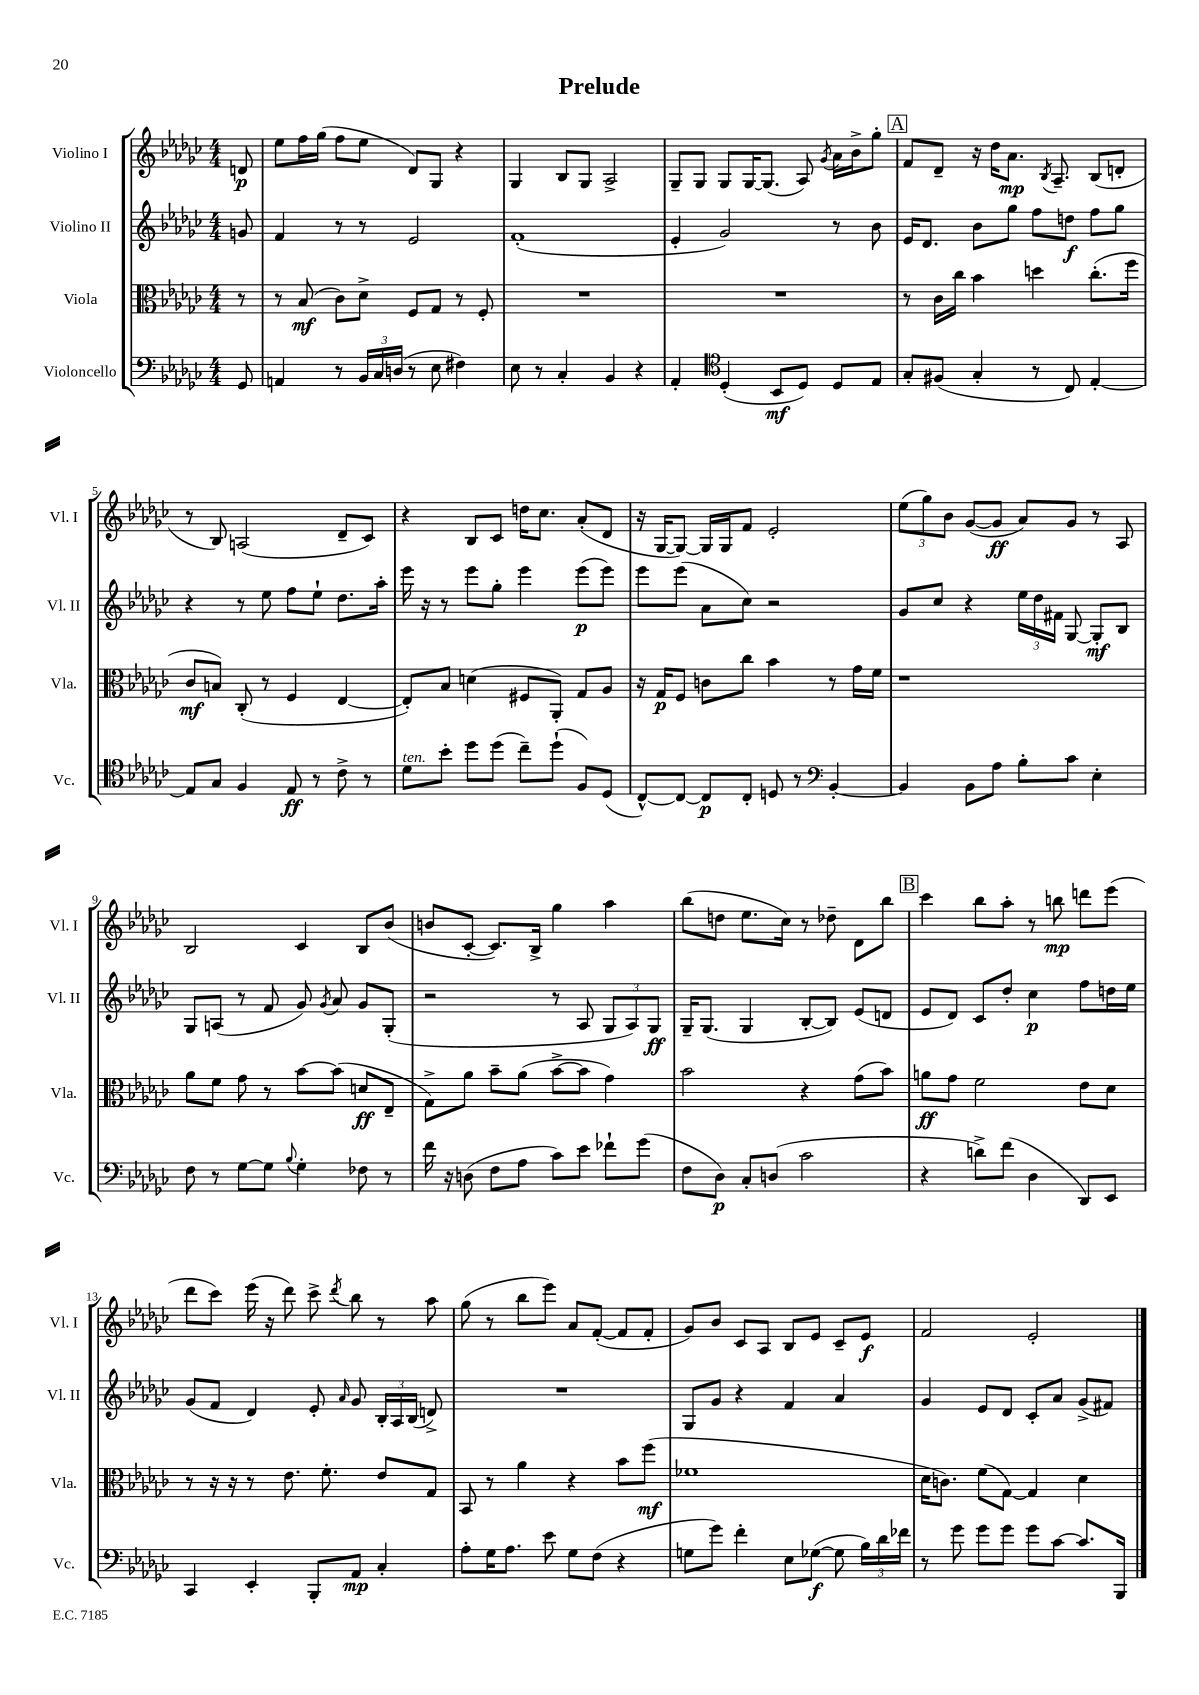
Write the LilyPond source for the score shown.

\header { title = "Prelude" }
<<
\new StaffGroup <<
\new Staff = "s0" \with { instrumentName = "Violino I" shortInstrumentName = "Vl. I" } {
    \clef treble \key ges \major \numericTimeSignature \time 4/4 \partial 8
    \autoBeamOff d'8\p |
    ees''8[ f''16 ges''16]( f''8[ ees''8] des'8[) ges8] r4 |
    ges4 bes8[ ges8] aes2-> |
    ges8[-- ges8] ges8[ ges16~ ges8.]( aes8) \acciaccatura { ges'8 } aes'16[ bes'16-> ges''8]-. |
    \mark \markup { \box "A" } f'8[ des'8]-- r16 des''16[ aes'8.]\mp \acciaccatura { bes8 } aes8.-- bes8[( d'8]-. |
    r8 bes8) a2( des'8[-- ces'8]) |
    r4 bes8[ ces'8] d''16[ ces''8.] aes'8[-.( des'8] |
    r16 ges16[~ ges8]~) ges16[ ges16 f'8] ees'2-. |
    \tuplet 3/2 { ees''8[( ges''8) bes'8] } ges'8[~( ges'8]\ff aes'8[) ges'8] r8 aes8 |
    bes2 ces'4 bes8[ bes'8]( |
    b'8[ ces'8]~-. ces'8.[) bes16]-> ges''4 aes''4 |
    bes''8[( d''8] ees''8.[ ces''16]) r8 des''8-- des'8[ bes''8] |
    \mark \markup { \box "B" } ces'''4 bes''8[ aes''8]-. r8 b''8\mp d'''8[ ees'''8]( |
    des'''8[ ces'''8]) ees'''16( r16 des'''8) ces'''8-> \acciaccatura { des'''8 } bes''8 r8 aes''8 |
    ges''8( r8 bes''8[ ees'''8]) aes'8[ f'8]~-.( f'8[ f'8]-. |
    ges'8[) bes'8] ces'8[ aes8] bes8[ ees'8] ces'8[-- ees'8]\f |
    f'2 ees'2-. \bar "|." |
}
\new Staff = "s1" \with { instrumentName = "Violino II" shortInstrumentName = "Vl. II" } {
    \clef treble \key ges \major \numericTimeSignature \time 4/4 \partial 8
    \autoBeamOff g'8 |
    f'4 r8 r8 ees'2 |
    f'1-.( |
    ees'4-. ges'2) r8 bes'8 |
    \mark \markup { \box "A" } ees'16[ des'8.] bes'8[ ges''8] f''8[ d''8]\f f''8[ ges''8] |
    r4 r8 ees''8 f''8[ ees''8]-! des''8.[ aes''16]-. |
    ees'''16 r16 r8 ees'''8[ ges''8]-. ees'''4 ees'''8[\p( ees'''8]) |
    ees'''8[ ees'''8]( aes'8[ ces''8]) r2 |
    ges'8[ ces''8] r4 \tuplet 3/2 { ees''16[ des''16 fis'16] } ges8~ ges8[-.\mf bes8] |
    ges8[ a8]( r8 f'8 ges'8) \acciaccatura { ges'8 } aes'8 ges'8[ ges8]-.( |
    r2 r8 aes8 \tuplet 3/2 { ges8[ aes8) ges8]\ff } |
    ges16[-- ges8.]( ges4 bes8[~-. bes8]) ees'8[( d'8] |
    \mark \markup { \box "B" } ees'8[ des'8]) ces'8[ des''8]-. ces''4\p f''8[ d''16 ees''16] |
    ges'8[( f'8] des'4) ees'8-. \grace { aes'16 } ges'8 \tuplet 3/2 { bes16[-. aes16 bes16]( } d'8->) |
    R1 |
    ges8[ ges'8] r4 f'4 aes'4 |
    ges'4 ees'8[ des'8] ces'8[-. aes'8] ges'8[->( fis'8]) \bar "|." |
}
\new Staff = "s2" \with { instrumentName = "Viola" shortInstrumentName = "Vla." } {
    \clef alto \key ges \major \numericTimeSignature \time 4/4 \partial 8
    \autoBeamOff r8 |
    r8 bes8\mf( ces'8[) des'8]-> f8[ ges8] r8 f8-. |
    R1 |
    R1 |
    \mark \markup { \box "A" } r8 ces'16[ ces''16] bes'4 d''4 ces''8.[-.( f''16] |
    ces'8[\mf b8]) ces8-.( r8 f4 ees4~ |
    ees8[-.) bes8] d'4( fis8[ aes,8]-.) ges8[ aes8] |
    r16 ges16[\p f8] c'8[ ces''8] bes'4 r8 ges'16[ f'16] |
    r1 |
    aes'8[ f'8] ges'8 r8 bes'8[~ bes'8]( d'8[\ff ees8]-- |
    ges8[->) aes'8] bes'8[-- aes'8]( bes'8[~-> bes'8] ges'4) |
    bes'2 r4 ges'8[( bes'8]) |
    \mark \markup { \box "B" } a'8[\ff ges'8] f'2 ees'8[ des'8] |
    r8 r16 r16 r8 ees'8. f'8.-. ees'8[ ges8] |
    bes,8 r8 aes'4 r4 bes'8[ f''8]\mf( |
    fes'1 |
    des'16[ c'8.]) f'8[( ges8]~) ges4 des'4 \bar "|." |
}
\new Staff = "s3" \with { instrumentName = "Violoncello" shortInstrumentName = "Vc." } {
    \clef bass \key ges \major \numericTimeSignature \time 4/4 \partial 8
    \autoBeamOff ges,8 |
    a,4 r8 \tuplet 3/2 { bes,16[ ces16 d16]( } r8 ees8 fis4) |
    ees8 r8 ces4-. bes,4 r4 |
    aes,4-. \clef tenor des4-.( bes,8[\mf des8]) des8[ ees8] |
    \mark \markup { \box "A" } ges8[-. fis8]( ges4-. r8 ces8) ees4~-. |
    ees8[ ges8] f4 ees8\ff r8 ces'8-> r8 |
    des'8[^\markup { \italic "ten." } bes'8]-. des''8[ des''8]( ces''8[--) des''8]-!( f8[) des8]( |
    ces8[~-^) ces8]~ ces8[\p ces8]-. d8 r8 \clef bass bes,4~-. |
    bes,4 bes,8[ aes8] bes8[-. ces'8] ees4-. |
    f8 r8 ges8[~ ges8] \appoggiatura { bes8 } ges4-. fes8 r8 |
    f'16 r16 d8( f8[ aes8] ces'8[) ees'8] fes'8[-! ges'8]( |
    f8[ des8]\p) ces8[-. d8]( ces'2 |
    \mark \markup { \box "B" } r4 d'8[->) f'8]( des4 des,8[) ees,8] |
    ces,4 ees,4-. bes,,8[-. aes,8]\mp ces4-. |
    aes8[-. ges16 aes8.] ees'8 ges8[ f8]( r4 |
    g8[ ges'8]) f'4-. ees8[ ges8]~\f( ges8 \tuplet 3/2 { bes16[) des'16 fes'16] } |
    r8 ges'8 ges'8[ ges'8] ges'8[ ces'8]~ ces'8.[ bes,,16] \bar "|." |
}
>>
>>
